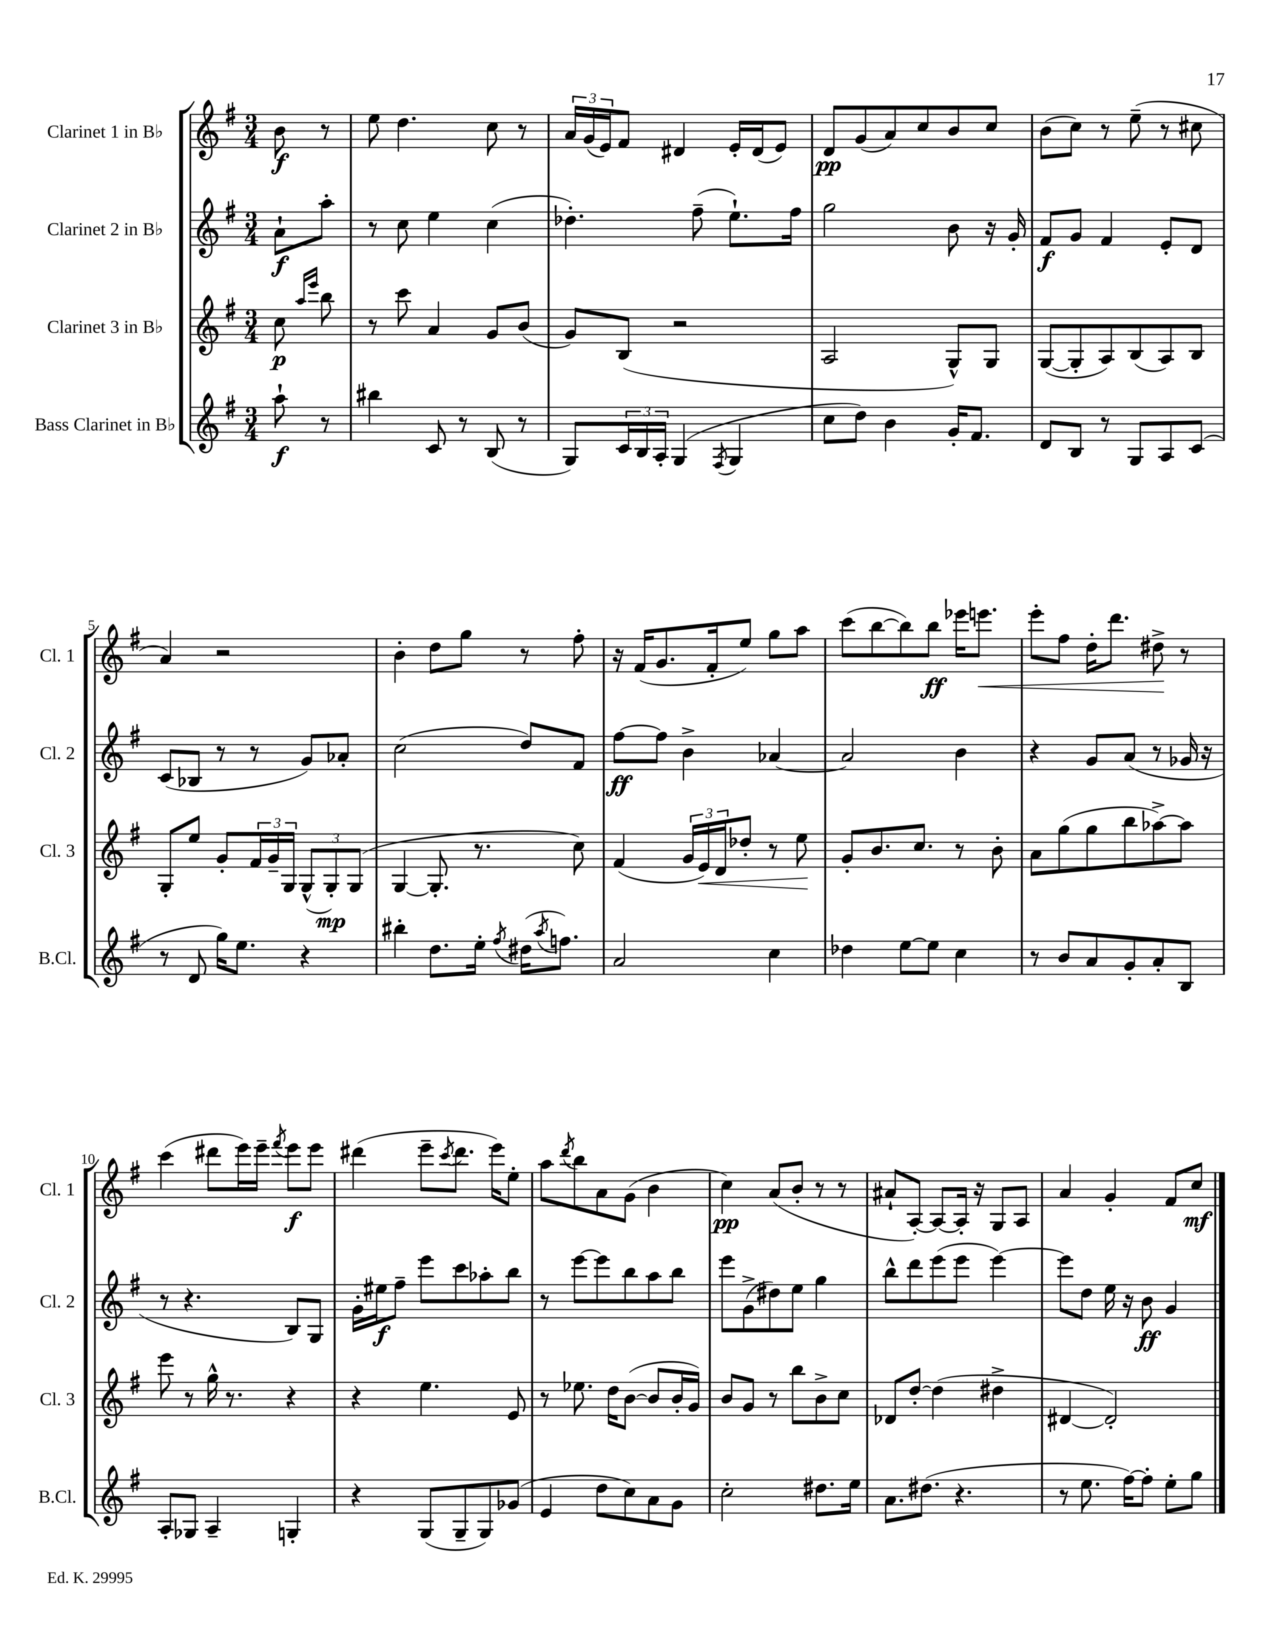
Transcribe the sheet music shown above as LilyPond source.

<<
\new StaffGroup <<
\new Staff = "s0" \with { instrumentName = "Clarinet 1 in Bb" shortInstrumentName = "Cl. 1" } {
    \clef treble \key g \major \numericTimeSignature \time 3/4 \partial 4
    b'8\f r8 |
    e''8 d''4. c''8 r8 |
    \tuplet 3/2 { a'16 g'16( e'16) } fis'8 dis'4 e'16-. dis'16( e'8) |
    d'8\pp g'8( a'8) c''8 b'8 c''8 |
    b'8( c''8) r8 e''8--( r8 cis''8 |
    a'4) r2 |
    b'4-. d''8 g''8 r8 fis''8-. |
    r16 fis'16( g'8. fis'16-. e''8) g''8 a''8 |
    c'''8( b''8~ b''8) b''8\ff ees'''16 e'''8.\< |
    e'''8-. fis''8 d''16-. d'''8. dis''8->\! r8 |
    c'''4( dis'''8 e'''16) e'''16-- \acciaccatura { fis'''8 } e'''8\f e'''8 |
    dis'''4( e'''8-- \acciaccatura { c'''8 } dis'''8. e'''16) e''8-. |
    a''8 \acciaccatura { d'''8 } b''8 a'8 g'8( b'4 |
    c''4\pp) a'8( b'8-. r8 r8 |
    ais'8-! a8~-.) a8~ a16-. r16 g8 a8 |
    a'4 g'4-. fis'8 c''8\mf \bar "|." |
}
\new Staff = "s1" \with { instrumentName = "Clarinet 2 in Bb" shortInstrumentName = "Cl. 2" } {
    \clef treble \key g \major \numericTimeSignature \time 3/4 \partial 4
    a'8-!\f a''8-. |
    r8 c''8 e''4 c''4( |
    des''4.-.) fis''8--( e''8.-!) fis''16 |
    g''2 b'8 r16 g'16-. |
    fis'8\f g'8 fis'4 e'8-. d'8 |
    c'8( bes8 r8 r8 g'8) aes'8-. |
    c''2( d''8) fis'8 |
    fis''8~\ff fis''8 b'4-> aes'4~ |
    aes'2 b'4 |
    r4 g'8 a'8( r8 ges'16 r16 |
    r8 r4. b8) g8 |
    g'16-. eis''16\f fis''8-- e'''8 c'''8 aes''8-. b''8 |
    r8 e'''8~ e'''8 b''8 a''8 b''8 |
    e'''8 g'8->( dis''8) e''8 g''4 |
    b''8-^ d'''8 e'''8( e'''8 e'''4~) |
    e'''8 d''8 e''16 r16 b'8\ff g'4 \bar "|." |
}
\new Staff = "s2" \with { instrumentName = "Clarinet 3 in Bb" shortInstrumentName = "Cl. 3" } {
    \clef treble \key g \major \numericTimeSignature \time 3/4 \partial 4
    c''8\p \grace { a''16 e'''16 } b''8 |
    r8 c'''8 a'4 g'8 b'8( |
    g'8) b8( r2 |
    a2 g8-^) g8 |
    g8~( g8-. a8) b8( a8) b8 |
    g8-. e''8 g'8-. \tuplet 3/2 { fis'16 g'16-- g16 } \tuplet 3/2 { g8-^( g8-.\mp) g8( } |
    g4~ g8.-. r8. c''8) |
    fis'4( \tuplet 3/2 { g'16 e'16\<) d'16 } des''8-. r8 e''8\! |
    g'8-. b'8. c''8. r8 b'8-. |
    a'8 g''8( g''8 b''8 aes''8~->) aes''8 |
    e'''8 r8 g''16-^ r8. r4 |
    r4 e''4. e'8 |
    r8 ees''8. d''16 b'8~( b'8 b'16-. g'16) |
    b'8 g'8 r8 b''8 b'8-> c''8 |
    des'8 d''8~-. d''4( dis''4-> |
    dis'4~ dis'2-.) \bar "|." |
}
\new Staff = "s3" \with { instrumentName = "Bass Clarinet in Bb" shortInstrumentName = "B.Cl." } {
    \clef treble \key g \major \numericTimeSignature \time 3/4 \partial 4
    a''8-!\f r8 |
    bis''4 c'8 r8 b8( r8 |
    g8) \tuplet 3/2 { c'16 b16 a16-. } g4( \acciaccatura { fis8 } g4 |
    c''8 d''8) b'4 g'16-. fis'8. |
    d'8 b8 r8 g8 a8 c'8( |
    r8 d'8 g''16) e''8. r4 |
    bis''4-. d''8. e''16-. \acciaccatura { fis''8 } dis''16( \acciaccatura { a''8 } f''8.) |
    a'2 c''4 |
    des''4 e''8~ e''8 c''4 |
    r8 b'8 a'8 g'8-. a'8-. b8 |
    a8-. ges8 a4-- g4-. |
    r4 g8( g8-- g8) ges'8( |
    e'4 d''8 c''8) a'8 g'8 |
    c''2-. dis''8. e''16 |
    a'8. dis''8.( r4. |
    r8 e''8. fis''16~) fis''8-. e''8-. g''8 \bar "|." |
}
>>
>>
